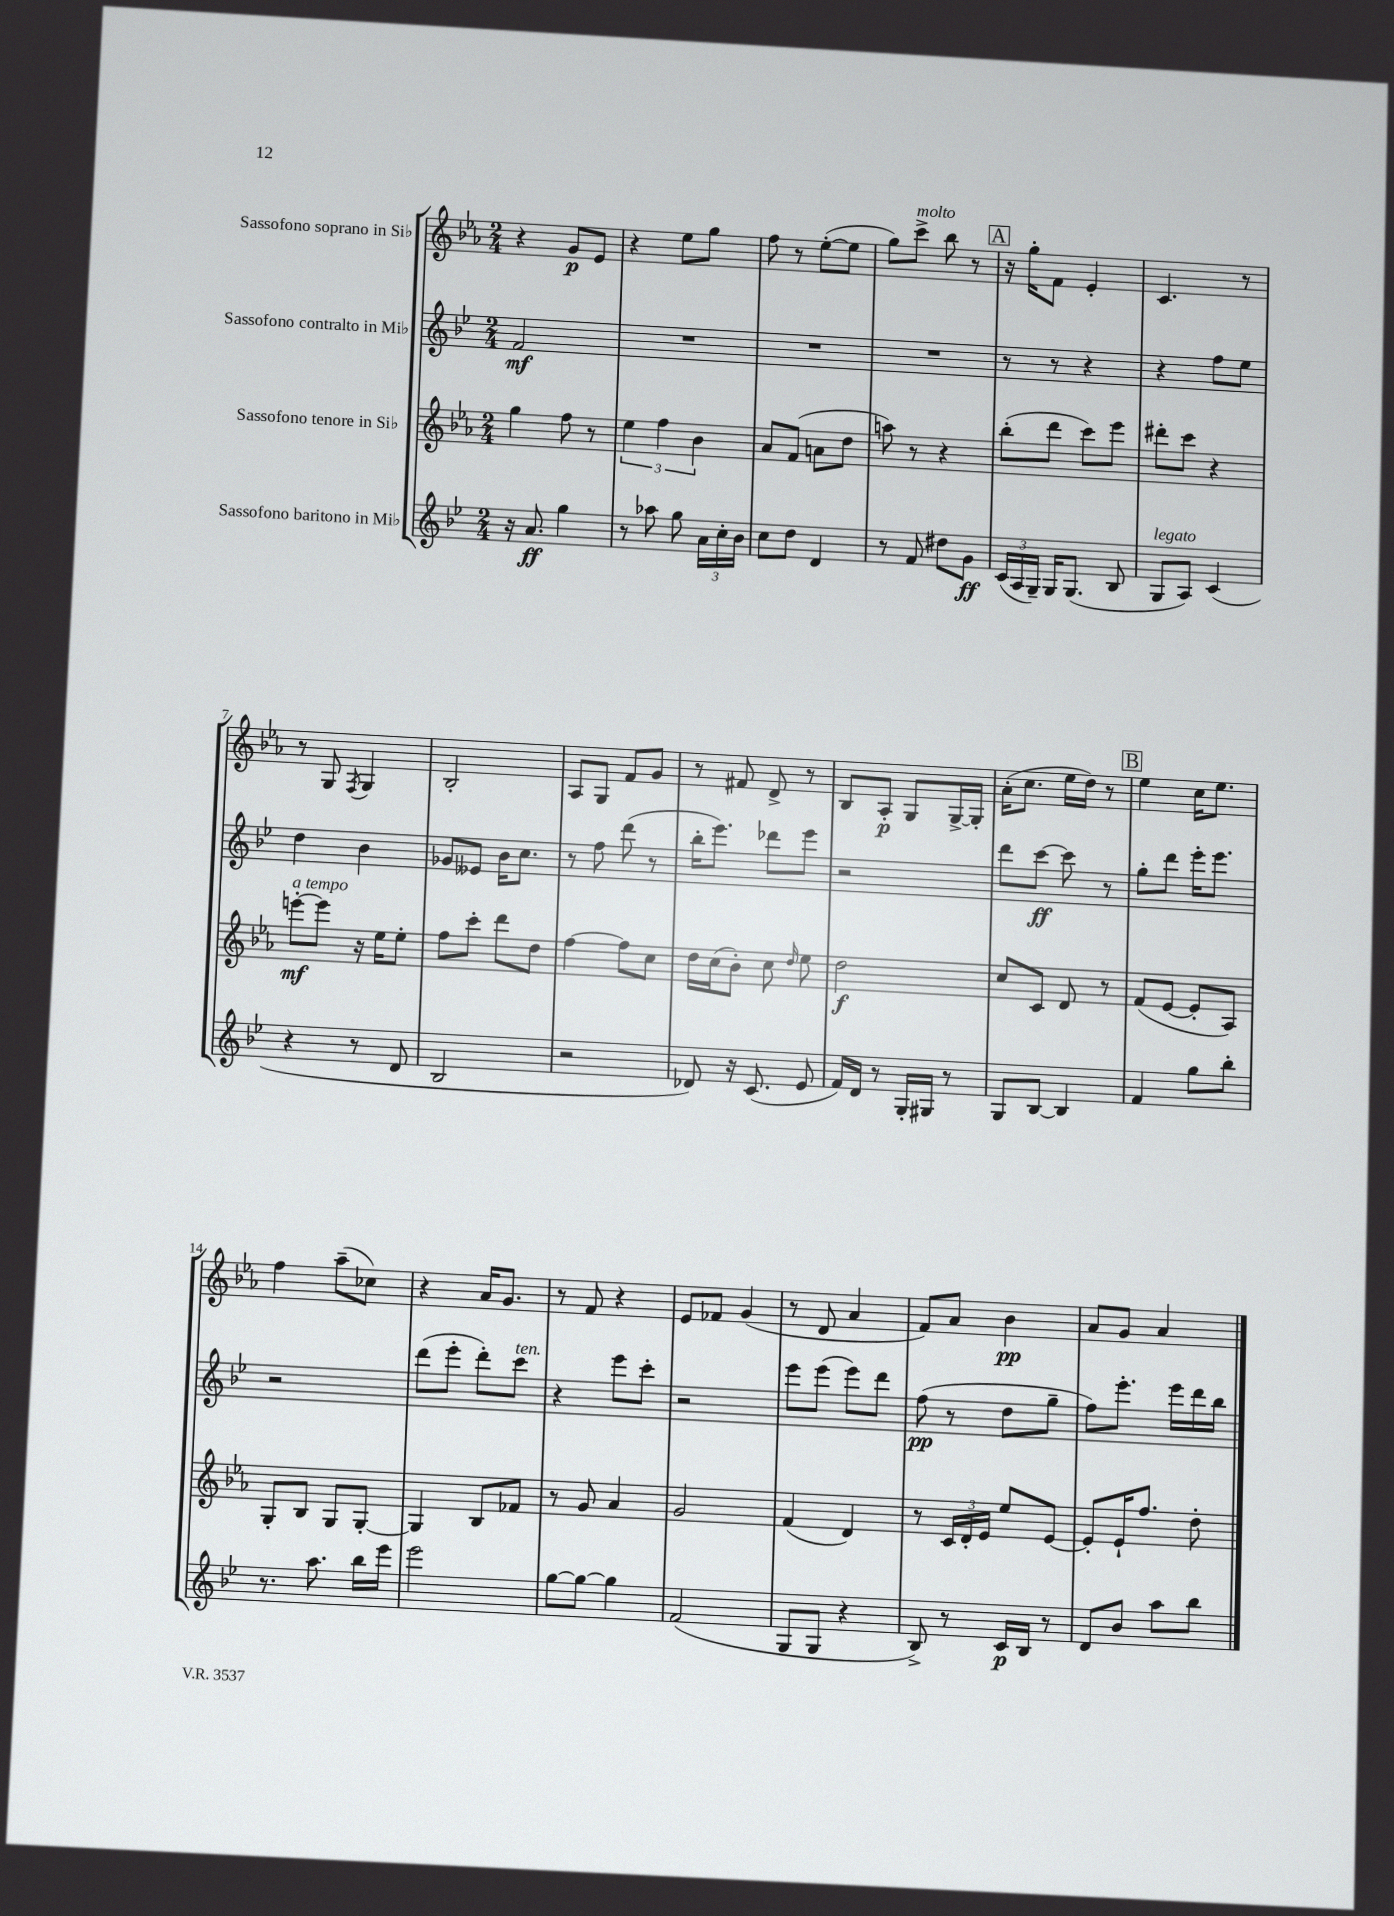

**kern	**kern	**kern	**kern
*staff4	*staff3	*staff2	*staff1
*clefG2	*clefG2	*clefG2	*clefG2
*k[b-e-]	*k[b-e-a-]	*k[b-e-]	*k[b-e-a-]
*M2/4	*M2/4	*M2/4	*M2/4
16r	4gg\	2f/	4r
8.a/	.	.	.
4gg\	8ff\	.	8g/L
.	8r	.	8e-/J
=	=	=	=
8r	6ee-\	2r	4r
8aa-\	.	.	.
.	6ff\	.	.
8gg\	.	.	8ee-\L
.	6b-\	.	.
24a\LL	.	.	8gg\J
24cc'\	.	.	.
24b-\JJ	.	.	.
=	=	=	=
8cc\L	8a-/L	2r	8ff\
8dd\J	(8f/J	.	8r
4d/	8a\L	.	([8ee-'\L
.	8dd\J	.	8ee-\]J
=	=	=	=
8r	8aa\)	2r	8gg\L)
8f/	8r	.	8ccc^\J
8dd#\L	4r	.	8bb-\
8g\J	.	.	8r
=	=	=	=
(24c/LL	(8bb-'\L	8r	16r
24A/	.	.	.
.	.	.	16gg'\LK
24G~/JJ)	.	.	.
16G/LK	8ddd\J	8r	8f\J
(8.G/J	.	.	.
.	8ccc\L)	4r	4e-'/
8B-/	8eee-\J	.	.
=	=	=	=
8G/L	8ddd#'\L	4r	4.c/
8A/J)	8ccc\J	.	.
(4c/	4r	8ff\L	.
.	.	8ee-\J	8r
=	=	=	=
4r	[8eee'\L	4dd\	8r
.	8eee\]J	.	8G/
.	.	.	8qF/
8r	16r	4b-\	4G/
.	16ee-\LK	.	.
8d/	8ee-'\J	.	.
=	=	=	=
2B-/	8ff\L	8g-/L	2B-'/
.	8ccc'\J	8e--/J	.
.	8ddd\L	16b-\LK	.
.	.	8.cc\J	.
.	8dd\J	.	.
=	=	=	=
2r	[4ff\	8r	8A-/L
.	.	8ff\	8G/J
.	8ff\]L	(8ddd\	8f/L
.	8cc\J	8r	8g/J
=	=	=	=
8d-/)	16dd\LL	16bb-'\LK	8r
.	(16cc\J	8.eee-\J)	.
16r	8b-'\J)	.	8f#/
(8.c/	.	.	.
.	8cc\	8ddd-\L	8d^/
.	16qqdd/	.	.
8e-/	8ee-\	8eee-\J	8r
=	=	=	=
16f/LL)	2dd\	2r	8B-/L
16d/JJ	.	.	.
8r	.	.	8A-'/J
16G'/LL	.	.	8G/L
16G#/JJ	.	.	.
8r	.	.	[16G^/L
.	.	.	16G'/]JJ
=	=	=	=
8G/L	8cc/L	8ddd\L	(16a-'\LK
.	.	.	8.cc\J
[8B-/J	8c/J	[8ccc\J	.
4B-/]	8d/	8ccc\]	16ee-\LL
.	.	.	16dd\JJ)
.	8r	8r	8r
=	=	=	=
4f/	(8f/L	8gg'\L	4ee-\
.	[8e-/J	8ddd\J	.
8gg\L	8e-'/]L	16eee-'\LK	16cc\LK
.	.	8.eee-\J	8.ee-\J
8bb-'\J	8A-/J)	.	.
=	=	=	=
8.r	8G'/L	2r	4ff\
.	8B-/J	.	.
8.aa\	.	.	.
.	8G/L	.	(8aa-~\L
16bb-\LL	[8G'/J	.	8cc-\J)
16eee-\JJ	.	.	.
=	=	=	=
2eee-\	4G/]	(8ddd\L	4r
.	.	8eee-'\J	.
.	8B-/L	8ddd'\L)	16a-/LK
.	.	.	8.g/J
.	8f-/J	8ccc\J	.
=	=	=	=
[8gg\L	8r	4r	8r
8gg\_J	8g/	.	8f/
4gg\]	4a-/	8eee-\L	4r
.	.	8ccc'\J	.
=	=	=	=
(2f/	2g/	2r	8e-/L
.	.	.	8f-/J
.	.	.	(4g/
=	=	=	=
8G/L	(4f/	8eee-\L	8r
8G/J	.	(8eee-\J	8d/
4r	4d/)	8eee-\L)	4a-/
.	.	8ddd\J	.
=	=	=	=
8B-^/)	8r	(8ff\	8f/L)
8r	24c/LL	8r	8a-/J
.	24d'/	.	.
.	24e-/JJ	.	.
16c/LL	8ee-/L	8dd\L	4b-\
16B-/JJ	.	.	.
8r	[8e-/J	8gg~\J	.
=	=	=	=
8d/L	8e-'/]L	8ff\L)	8a-/L
8b-/J	16e-`/K	8.eee-'\J	8g/J
.	8.ff/J	.	.
8aa\L	.	.	4a-/
.	.	16eee-\LL	.
8bb-\J	8dd'\	16ddd\	.
.	.	16bb-\JJ	.
==	==	==	==
*-	*-	*-	*-
